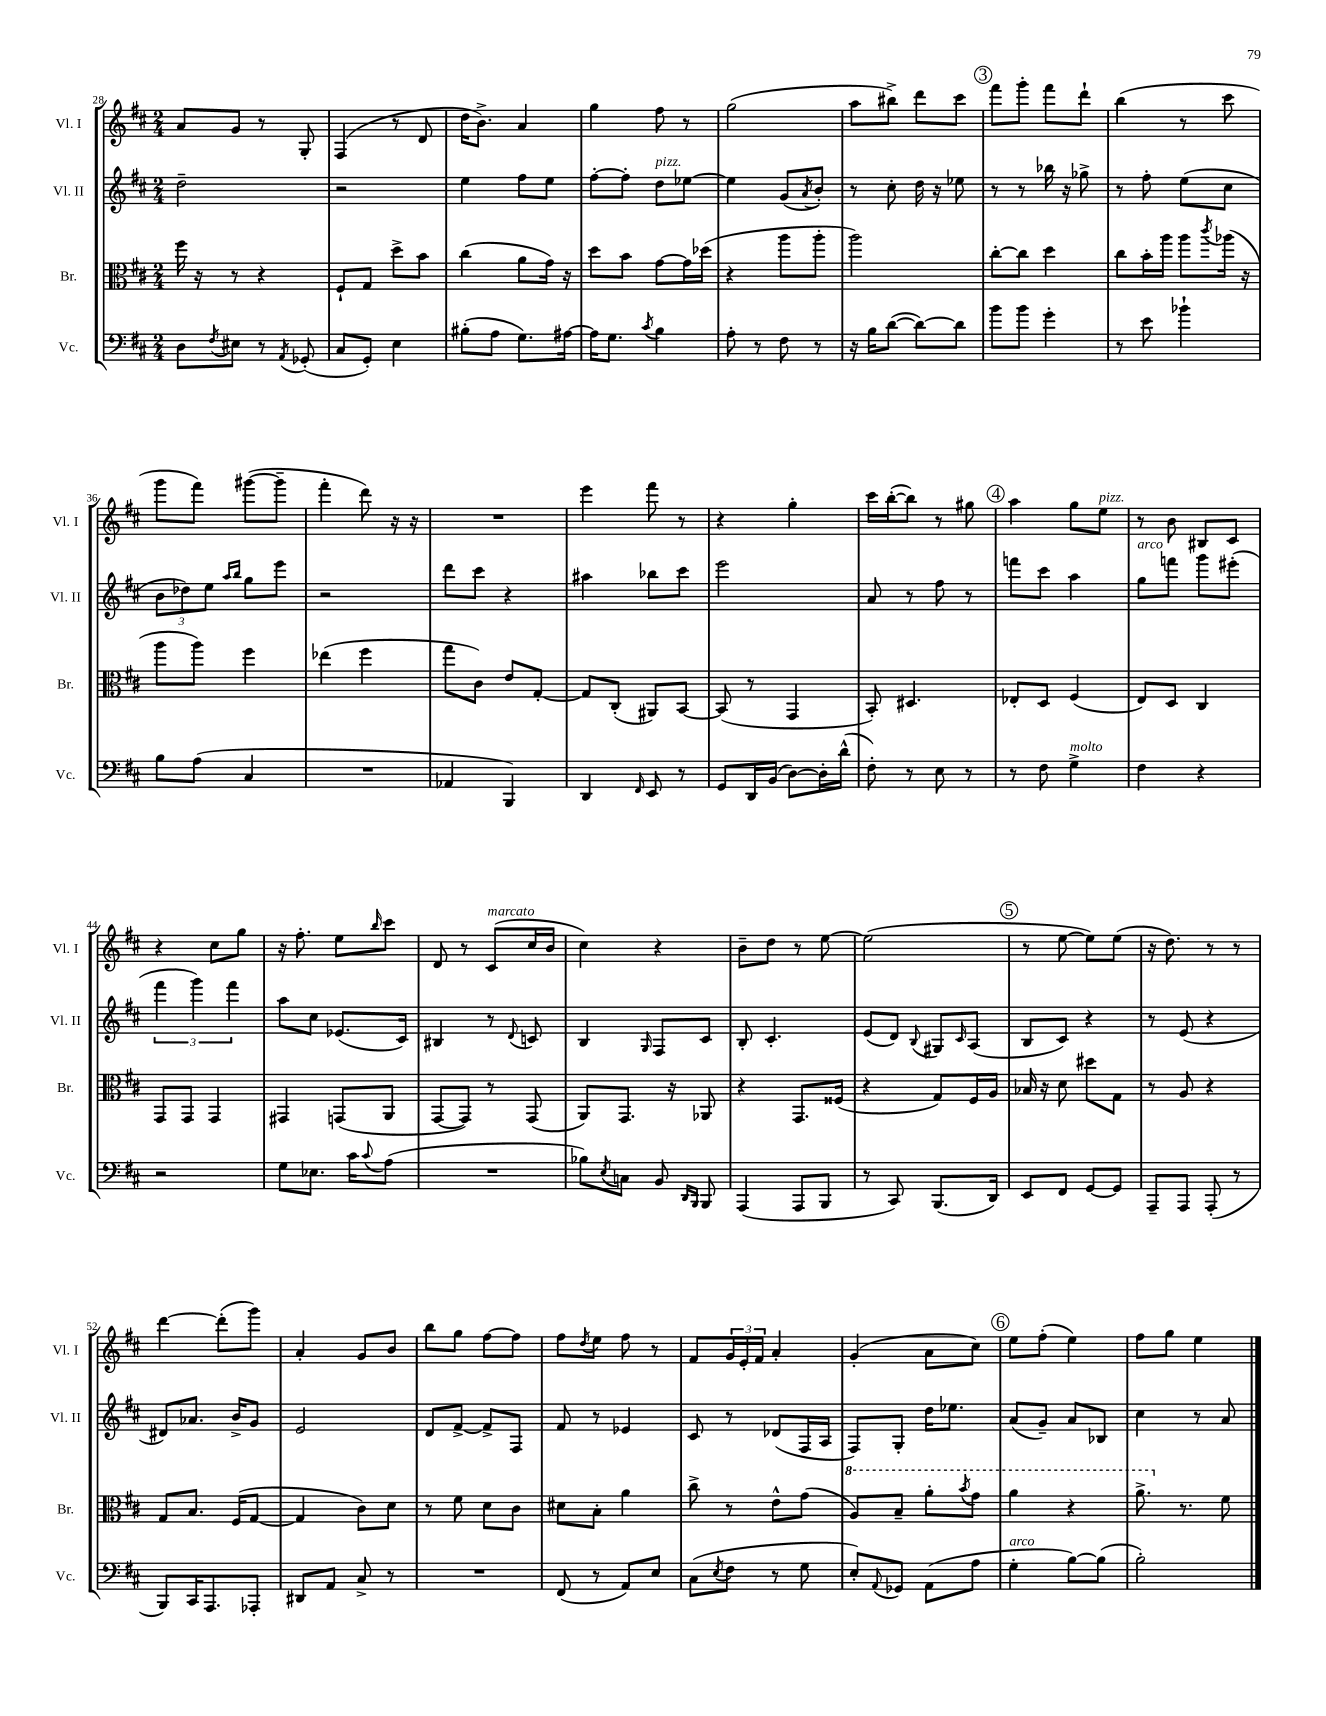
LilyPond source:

<<
\new StaffGroup <<
\new Staff = "s0" \with { instrumentName = "Vl. I" shortInstrumentName = "Vl. I" } {
    \clef treble \key d \major \numericTimeSignature \time 2/4
    a'8 g'8 r8 g8-. |
    fis4( r8 d'8 |
    d''16 b'8.->) a'4 |
    g''4 fis''8 r8 |
    g''2( |
    a''8 bis''8->) d'''8 cis'''8 |
    \mark \markup { \circle "3" } fis'''8 g'''8-. fis'''8 d'''8-! |
    b''4( r8 cis'''8 |
    g'''8 fis'''8) gis'''8~( gis'''8-- |
    fis'''4-. d'''8) r16 r16 |
    R2 |
    e'''4 fis'''8 r8 |
    r4 g''4-. |
    cis'''16 b''16~-.( b''8) r8 gis''8 |
    \mark \markup { \circle "4" } a''4 g''8 e''8^\markup { \italic "pizz." } |
    r8 b'8 bis8 cis'8 |
    r4 cis''8 g''8 |
    r16 fis''8.-. e''8 \grace { b''16 } cis'''8 |
    d'8 r8 cis'8^\markup { \italic "marcato" }( cis''16 b'16 |
    cis''4) r4 |
    b'8-- d''8 r8 e''8~ |
    e''2( |
    \mark \markup { \circle "5" } r8 e''8~ e''8) e''8( |
    r16 d''8.) r8 r8 |
    d'''4~ d'''8-.( g'''8) |
    a'4-. g'8 b'8 |
    b''8 g''8 fis''8~ fis''8 |
    fis''8 \acciaccatura { d''8 } e''8 fis''8 r8 |
    fis'8 \tuplet 3/2 { g'16 e'16-. fis'16 } a'4-. |
    g'4-.( a'8 cis''8) |
    \mark \markup { \circle "6" } e''8 fis''8-.( e''4) |
    fis''8 g''8 e''4 \bar "|." |
}
\new Staff = "s1" \with { instrumentName = "Vl. II" shortInstrumentName = "Vl. II" } {
    \clef treble \key d \major \numericTimeSignature \time 2/4
    d''2-- |
    r2 |
    e''4 fis''8 e''8 |
    fis''8~-. fis''8-. d''8^\markup { \italic "pizz." } ees''8~ |
    ees''4 g'8( \acciaccatura { a'8 } b'8-.) |
    r8 cis''8-. d''16 r16 ees''8 |
    \mark \markup { \circle "3" } r8 r8 bes''16 r16 ges''8-> |
    r8 fis''8-. e''8( cis''8 |
    \tuplet 3/2 { b'8 des''8) e''8 } \grace { a''16 b''16 } g''8 e'''8 |
    r2 |
    d'''8 cis'''8 r4 |
    ais''4 bes''8 cis'''8 |
    e'''2 |
    a'8 r8 fis''8 r8 |
    \mark \markup { \circle "4" } f'''8 cis'''8 a''4 |
    g''8^\markup { \italic "arco" } f'''8 g'''8 eis'''8-.( |
    \tuplet 3/2 { fis'''4 g'''4) fis'''4 } |
    a''8 cis''8 ees'8.( cis'16) |
    bis4 r8 \appoggiatura { d'8 } c'8 |
    b4 \grace { g16 } fis8 cis'8 |
    b8-. cis'4.-. |
    e'8( d'8) \appoggiatura { b8 } gis8 \grace { cis'16 } a8( |
    \mark \markup { \circle "5" } b8 cis'8) r4 |
    r8 e'8( r4 |
    dis'8) aes'8. b'16-> g'8 |
    e'2 |
    d'8 fis'8~-> fis'8-> fis8 |
    fis'8 r8 ees'4 |
    cis'8 r8 des'8( fis16 a16 |
    fis8) g8-. d''16 ees''8. |
    \mark \markup { \circle "6" } a'8( g'8--) a'8 bes8 |
    cis''4 r8 a'8 \bar "|." |
}
\new Staff = "s2" \with { instrumentName = "Br." shortInstrumentName = "Br." } {
    \clef alto \key d \major \numericTimeSignature \time 2/4
    fis''16 r16 r8 r4 |
    fis8-! g8 d''8-> b'8 |
    cis''4( a'8 g'16) r16 |
    d''8 b'8 g'8~ g'16 des''16( |
    r4 a''8 a''8-. |
    a''2) |
    \mark \markup { \circle "3" } cis''8~-. cis''8 d''4 |
    cis''8 b'16-. a''16 a''8 \acciaccatura { cis'''8 } aes''16( r16 |
    a''8 a''8) fis''4 |
    ees''4( fis''4 |
    g''8 cis'8) e'8 g8~-. |
    g8 cis8-.( ais,8) b,8~ |
    b,8( r8 g,4 |
    b,8-.) dis4. |
    \mark \markup { \circle "4" } ees8-. d8 fis4( |
    e8) d8 cis4 |
    g,8 g,8 g,4 |
    gis,4 g,8( a,8 |
    g,8~ g,8) r8 g,8( |
    a,8) g,8. r16 aes,8 |
    r4 g,8. fisis16( |
    r4 g8) fis16 a16 |
    \mark \markup { \circle "5" } bes16 r16 d'8 dis''8 g8 |
    r8 a8 r4 |
    g8 b8. fis16( g8~ |
    g4 cis'8) d'8 |
    r8 fis'8 d'8 cis'8 |
    dis'8 b8-. a'4 |
    cis''8-> r8 e'8-^ g'8( |
    \ottava #1 a'8) b'8-- a''8-. \acciaccatura { b''8 } g''8 |
    \mark \markup { \circle "6" } a''4 r4 |
    a''8.-> \ottava #0 r8. fis'8 \bar "|." |
}
\new Staff = "s3" \with { instrumentName = "Vc." shortInstrumentName = "Vc." } {
    \clef bass \key d \major \numericTimeSignature \time 2/4
    d8 \acciaccatura { fis8 } eis8 r8 \acciaccatura { a,8 } ges,8-.( |
    cis8 g,8-.) e4 |
    bis8-.( a8 g8.) ais16~ |
    ais16 g8. \acciaccatura { cis'8 } b4 |
    a8-. r8 fis8 r8 |
    r16 b16 d'8~( d'8~) d'8 |
    \mark \markup { \circle "3" } b'8 b'8 g'4-. |
    r8 e'8 bes'4-! |
    b8 a8( cis4 |
    R2 |
    aes,4 b,,4) |
    d,4 \grace { fis,16 } e,8 r8 |
    g,8 d,16 b,16( d8~) d16-. d'16-^( |
    fis8-.) r8 e8 r8 |
    \mark \markup { \circle "4" } r8 fis8 g4->^\markup { \italic "molto" } |
    fis4 r4 |
    r2 |
    g8 ees8. cis'16 \appoggiatura { cis'8 } a8( |
    R2 |
    bes8) \acciaccatura { e8 } c8 b,8 \grace { d,16 b,,16 } b,,8 |
    a,,4( a,,8 b,,8 |
    r8 cis,8) b,,8.( d,16) |
    \mark \markup { \circle "5" } e,8 fis,8 g,8~ g,8 |
    a,,8-- a,,8 a,,8-.( r8 |
    b,,8) cis,16 a,,8. aes,,8-. |
    dis,8 a,8 cis8-> r8 |
    R2 |
    fis,8( r8 a,8) e8 |
    cis8( \acciaccatura { e8 } fis8 r8 g8 |
    e8-.) \appoggiatura { a,8 } ges,8 a,8( a8 |
    \mark \markup { \circle "6" } g4-.^\markup { \italic "arco" } b8~) b8( |
    b2-.) \bar "|." |
}
>>
>>
\layout { \context { \Score currentBarNumber = #28 } }
